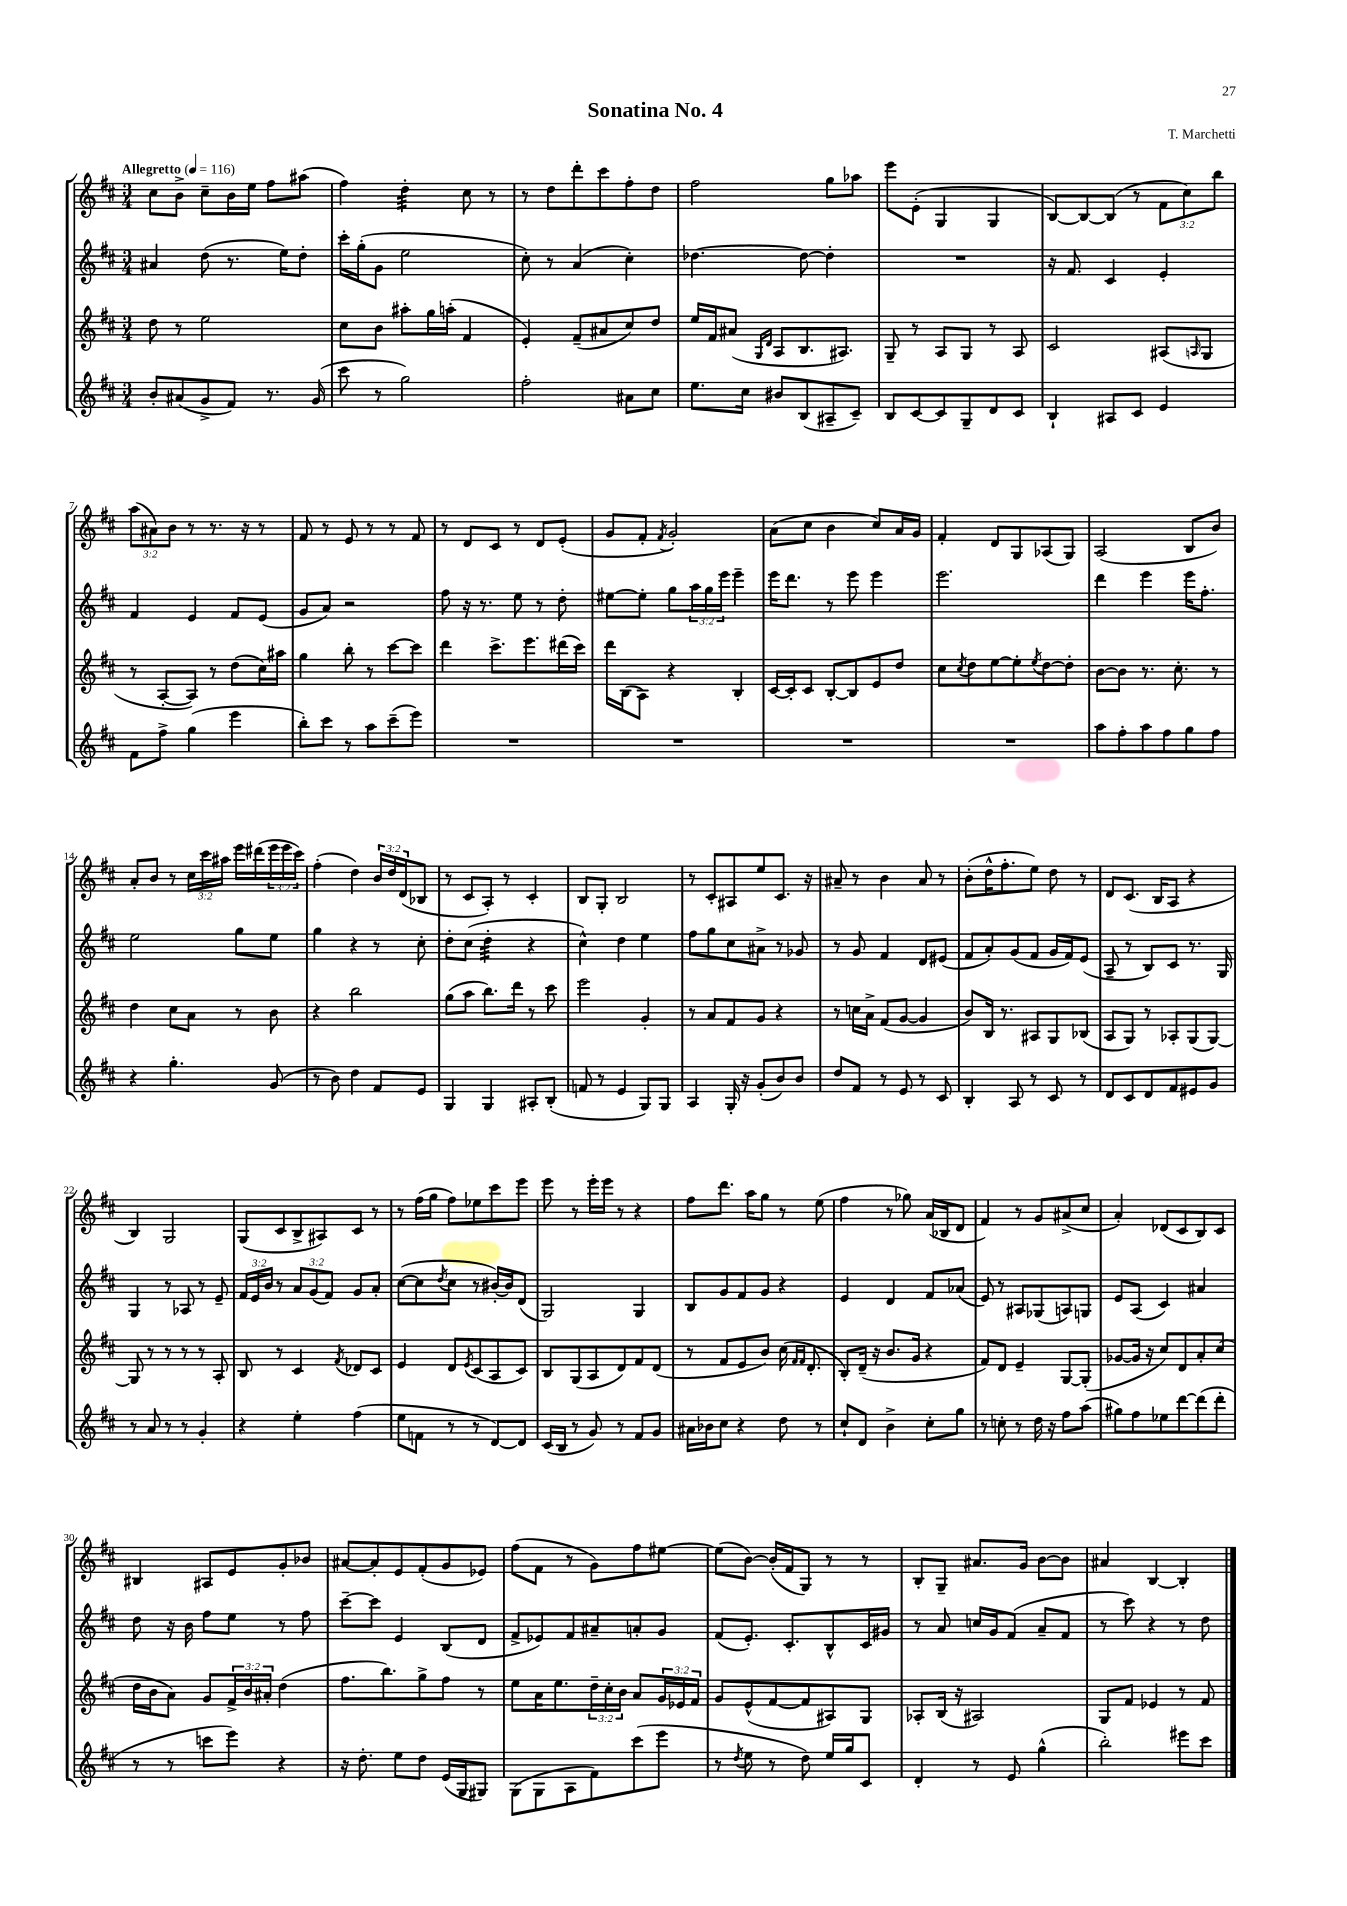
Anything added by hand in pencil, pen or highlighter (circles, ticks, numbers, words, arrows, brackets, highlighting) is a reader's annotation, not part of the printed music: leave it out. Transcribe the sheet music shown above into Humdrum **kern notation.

**kern	**kern	**kern	**kern
*staff4	*staff3	*staff2	*staff1
*clefG2	*clefG2	*clefG2	*clefG2
*k[f#c#]	*k[f#c#]	*k[f#c#]	*k[f#c#]
*M3/4	*M3/4	*M3/4	*M3/4
*MM116	*MM116	*MM116	*MM116
8b'	8dd	4a#	8cc#
(8a#	8r	.	8b^
8g^	2ee	(8dd	8cc#~
8f#)	.	8.r	16b
.	.	.	16ee
8.r	.	.	8ff#
.	.	16ee)	.
.	.	8dd'	(8aa#
(16g	.	.	.
=	=	=	=
8ccc#	8cc#	16ccc#'	4ff#)
.	.	(16gg'	.
8r	8b	8g	.
2gg)	8aa#'	2ee	4dd'
.	16gg	.	.
.	(16aa'	.	.
.	4f#	.	8cc#
.	.	.	8r
=	=	=	=
2ff#'	4e')	8cc#')	8r
.	.	8r	8dd
.	(8f#~	(4a	8ddd'
.	8a#	.	8ccc#
8a#	8cc#)	4cc#')	8ff#'
8cc#	8dd	.	8dd
=	=	=	=
8.ee	16ee	[4.dd-	2ff#
.	16f#	.	.
.	(8a#	.	.
16cc#	.	.	.
.	16qqG	.	.
.	16qqd	.	.
8b#	8A	.	.
(8B	8.B	8dd-_	.
8A#~	.	4dd-']	8gg
.	8.A#)	.	.
8c#~)	.	.	8aa-
=	=	=	=
8B	8G~	2.r	8eee
[8c#	8r	.	(8e'
8c#]	8A	.	4G
8G~	8G	.	.
8d	8r	.	4G
8c#	8A	.	.
=	=	=	=
4B`	2c#	16r	[8B)
.	.	8.f#	.
.	.	.	8B_
8A#	.	4c#	(8B]
8c#	.	.	8r
4e	(8A#	4e'	12f#
.	.	.	12cc#)
.	16qqA	.	.
.	8G	.	.
.	.	.	12bb
=	=	=	=
8f#	8r	4f#	(12aa
.	.	.	12a#)
8ff#^	[8A'	.	.
.	.	.	12b
(4gg	8A])	4e	8r
.	8r	.	8.r
4eee	(8dd	8f#	.
.	.	.	16r
.	16cc#)	(8e	8r
.	16aa#	.	.
=	=	=	=
8bb')	4gg	8g	8f#
8ccc#	.	8a)	8r
8r	8bb'	2r	8e
8aa	8r	.	8r
(8ccc#~	[8ccc#	.	8r
8eee)	8ccc#]	.	8f#
=	=	=	=
2.r	4ddd	8ff#	8r
.	.	16r	8d
.	.	8.r	.
.	8.ccc#^	.	8c#
.	.	8ee	8r
.	8.eee	.	.
.	.	8r	8d
.	(16ddd#	8dd'	(8e'
.	16ccc#)	.	.
=	=	=	=
2.r	16ddd	[8ee#	8g
.	(16B	.	.
.	8A)	8ee#']	8f#'
.	.	.	8qf#
.	4r	8gg	2g')
.	.	24aa	.
.	.	24gg	.
.	.	24eee	.
.	4B'	4eee~	.
=	=	=	=
2.r	[16c#	16eee	(8a
.	16c#']	8.ddd	.
.	8c#	.	8cc#
.	[8B'	8r	4b
.	8B]	8eee	.
.	8e	4eee	8cc#)
.	8dd	.	16a
.	.	.	16g
=	=	=	=
2.r	8cc#	2.eee	4f#'
.	8qcc#	.	.
.	8dd	.	.
.	[8ee	.	8d
.	8ee']	.	8G
.	8qee	.	.
.	[8dd	.	(8A-
.	8dd']	.	8G)
=	=	=	=
8aa	[8b	4ddd	(2A
8ff#'	8b]	.	.
8aa	8.r	4eee	.
8ff#	.	.	.
.	8.cc#'	.	.
8gg	.	16eee	8B
.	.	8.ff#'	.
8ff#	8r	.	8b)
=	=	=	=
4r	4dd	2ee	8a'
.	.	.	8b
4.gg'	8cc#	.	8r
.	8a	.	24cc#
.	.	.	24ccc#
.	.	.	24aa#
.	8r	8gg	16eee
.	.	.	(16ddd#
(8g	8b	8ee	24eee
.	.	.	24eee
.	.	.	24ccc#)
=	=	=	=
8r	4r	4gg	(4ff#'
8b)	.	.	.
4dd	2bb	4r	4dd)
8f#	.	8r	24b
.	.	.	24dd
.	.	.	(24d
8e	.	8cc#'	8B-
=	=	=	=
4G	(8gg	8dd'	8r
.	8aa	(8cc#	8c#
4G	8.bb)	4dd'	8A')
.	.	.	8r
.	16ddd	.	.
8A#'	8r	4r	4c#'
(8B'	8ccc#	.	.
=	=	=	=
8f	2eee	4cc#^^)	8B
8r	.	.	8G'
4e	.	4dd	2B
8G)	4g'	4ee	.
8G	.	.	.
=	=	=	=
4A	8r	8ff#	8r
.	8a	8gg	8c#'
16G'	8f#	8cc#	8A#
16r	.	.	.
(8g'	8g	8a#^	8ee
8b)	4r	8r	8.c#
8b	.	8g-	.
.	.	.	16r
=	=	=	=
8dd	8r	8r	8a#~
8f#	16cc	8g	8r
.	16a^	.	.
8r	(8f#	4f#	4b
8e	[8g	.	.
8r	4g]	8d	8a#
8c#	.	(8e#	8r
=	=	=	=
4B'	8b)	8f#	(8b'
.	16B	8a')	16dd^^
.	8.r	.	8.ff#'
8A	.	(8g	.
8r	8A#	8f#	8ee)
8c#	8G	16g	8dd
.	.	16f#)	.
8r	(8B-	(8e	8r
=	=	=	=
8d	8A	8A~	8d
8c#	8G)	8r	(8.c#
8d	8r	8B)	.
.	.	.	16B
8f#	8A-'	8c#	8A
8e#	(8G	8.r	4r
8g	[8G)	.	.
.	.	16G	.
=	=	=	=
8r	8G]	4G	4B)
8a	8r	.	.
8r	8r	8r	2G
8r	8r	8A-	.
4g'	8r	8r	.
.	8A'	8e~	.
=	=	=	=
4r	8B	24f#	(8G
.	.	24e	.
.	.	24b	.
.	8r	8r	8c#
4ee'	4c#	12a	8B^
.	.	(12g	.
.	.	.	8A#)
.	.	12f#)	.
.	8qf#	.	.
(4ff#	8d-	8g	8c#
.	8c#	8a'	8r
=	=	=	=
8ee	4e	([8cc#	8r
8f	.	8cc#]	(16ff#
.	.	.	16gg
.	.	8qdd	.
8r	8d	8cc#	8ff#)
.	8qe	.	.
8r	(8c#	8r	8ee-
[8d)	8A	[16b#')	8ccc#
.	.	16b#]	.
8d]	8c#)	(8d	8eee
=	=	=	=
(16c#	8B	2G)	8eee
16B	.	.	.
8r	(8G	.	8r
8g)	8A	.	16eee'
.	.	.	16eee
8r	8d)	.	8r
8f#	8f#	4G	4r
8g	(8d	.	.
=	=	=	=
16a#	8r	8B	8ff#
16b-	.	.	.
8cc#	8f#	8g	8.ddd
4r	8e	8f#	.
.	.	.	16aa
.	8b)	8g	8gg
8dd	(16cc#	4r	8r
.	16qqf#	.	.
.	16qqf#	.	.
.	8.d'	.	.
8r	.	.	(8ee
=	=	=	=
8cc#`	8B')	4e	4ff#
8d	(16d~	.	.
.	16r	.	.
4b^	8.b	4d	8r
.	.	.	8gg-)
.	16g	.	.
8cc#'	4r	8f#	(16a
.	.	.	16B-
8gg	.	(8a-	8d
=	=	=	=
8r	8f#)	8e)	4f#)
8cc'	8d	8r	.
8r	4e~	8A#	8r
16dd	.	(8G-	8g
16r	.	.	.
8ff#	[8G	8A)	(8a#^
(8aa	(8G']	8G	8cc#
=	=	=	=
8gg#)	[8g-	8e	4a')
8ff#	16g-]	(8A	.
.	16r	.	.
8ee-	8cc#)	4c#)	(8d-
[8ddd	8d	.	8c#
(8ddd]	8a'	4a#	8B)
8ddd'	(8cc#	.	8c#
=	=	=	=
8r	16dd	8dd	4B#
.	16b	.	.
8r	8a)	16r	.
.	.	16b	.
8ccc	8g	8ff#	8A#
8eee)	24f#^	8ee	8e
.	24b	.	.
.	24a#'	.	.
4r	(4dd	8r	8g'
.	.	8ff#	8b-
=	=	=	=
16r	8.ff#	[8ccc#~	[8a#
8.dd'	.	.	.
.	.	8ccc#]	8a#']
.	8.bb)	.	.
8ee	.	4e	8e
8dd	8gg^	.	(8f#'
(16e	8ff#	(8B	8g
16G	.	.	.
8G#)	8r	8d	8e-)
=	=	=	=
(8G	8ee	8f#^	(8ff#
8G	16a	8e-)	8f#
.	8.ee	.	.
8A	.	8f#	8r
8f#)	24dd~	8a#~	8g)
.	24cc#'	.	.
.	24b	.	.
(8ccc#	8a	8a'	8ff#
8eee	24g	8g	[8ee#
.	24e-	.	.
.	24f#	.	.
=	=	=	=
8r	8g	(8f#	(8ee#]
8qdd	.	.	.
8ee	(8e^^	8.e')	[8b)
8r	[8f#	.	(16b']
.	.	8.c#'	16f#
8dd)	8f#]	.	8G)
16ee	8A#)	8B^^	8r
16gg	.	.	.
8c#	8G	16c#	8r
.	.	16g#	.
=	=	=	=
4d'	8A-'	8r	8B'
.	(16B	8a	8G~
.	16r	.	.
8r	2A#)	16cc	8.a#
.	.	16g	.
8e	.	(8f#	.
.	.	.	16g
(4gg^^	.	8a~	[8b
.	.	8f#	8b]
=	=	=	=
2bb')	8G	8r	4a#
.	8f#	8ccc#)	.
.	4e-	4r	[4B
8eee#	8r	8r	4B']
8ccc#	8f#	8dd	.
==	==	==	==
*-	*-	*-	*-
